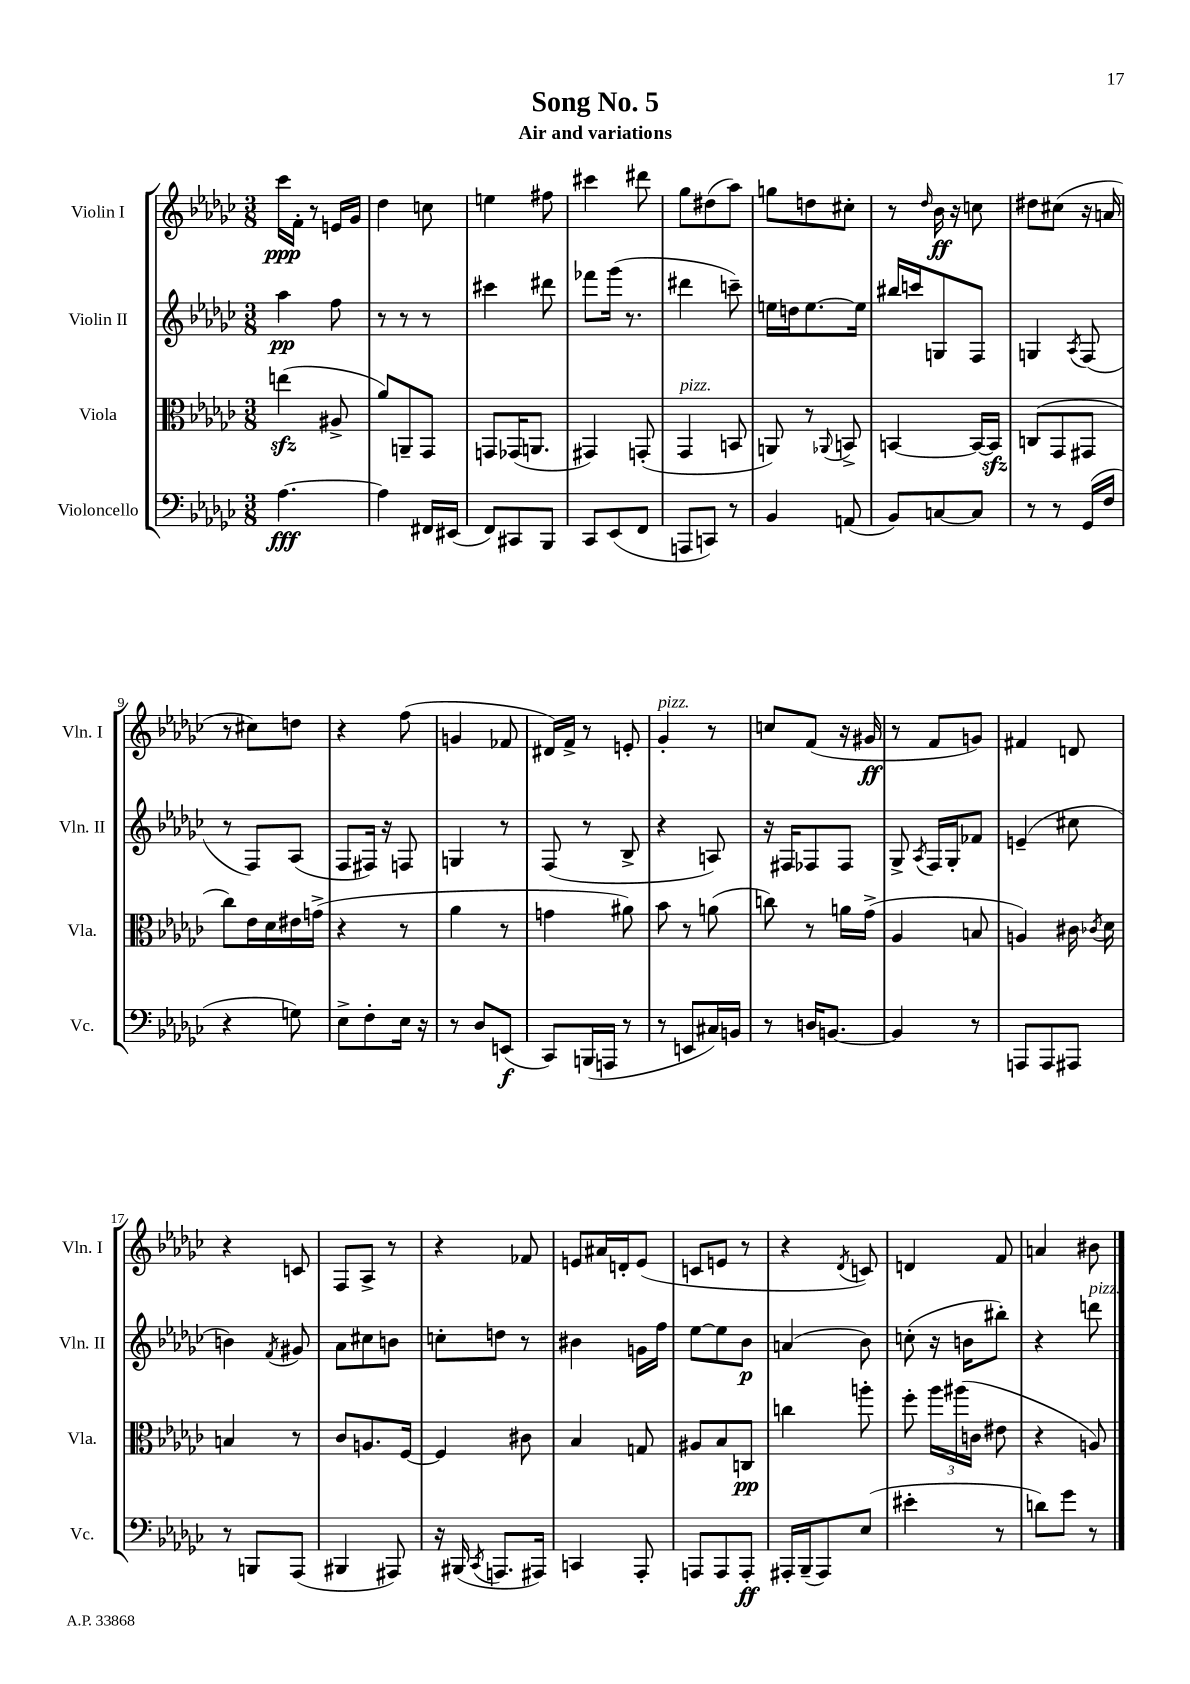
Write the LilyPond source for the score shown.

\header { title = "Song No. 5" subtitle = "Air and variations" }
<<
\new StaffGroup <<
\new Staff = "s0" \with { instrumentName = "Violin I" shortInstrumentName = "Vln. I" } {
    \clef treble \key ges \major \numericTimeSignature \time 3/8
    \autoBeamOff ces'''16[\ppp f'16]-. r8 e'16[ ges'16] |
    des''4 c''8 |
    e''4 fis''8 |
    cis'''4 dis'''8 |
    ges''8[ dis''8( aes''8]) |
    g''8[ d''8 cis''8]-. |
    r8 \grace { des''16 } bes'16\ff r16 c''8 |
    dis''8[ cis''8]( r16 a'16 |
    r8 cis''8[) d''8] |
    r4 f''8( |
    g'4 fes'8 |
    dis'16[) f'16]-> r8 e'8-. |
    ges'4-.^\markup { \italic "pizz." } r8 |
    c''8[ f'8]( r16 gis'16\ff |
    r8 f'8[ g'8]) |
    fis'4 d'8 |
    r4 c'8 |
    f8[ aes8]-> r8 |
    r4 fes'8 |
    e'8[ ais'16 d'16-. e'8]( |
    c'8[ e'8] r8 |
    r4 \acciaccatura { des'8 } c'8) |
    d'4 f'8 |
    a'4 bis'8 \bar "|." |
}
\new Staff = "s1" \with { instrumentName = "Violin II" shortInstrumentName = "Vln. II" } {
    \clef treble \key ges \major \numericTimeSignature \time 3/8
    \autoBeamOff aes''4\pp f''8 |
    r8 r8 r8 |
    cis'''4 dis'''8 |
    fes'''8[ ges'''16]( r8. |
    dis'''4 c'''8--) |
    e''16[ d''16 e''8.~ e''16] |
    bis''16[ c'''16 g8 f8] |
    g4 \acciaccatura { aes8 } f8( |
    r8 f8[) aes8]( |
    f8[ fis16]) r16 f8 |
    g4 r8 |
    f8( r8 bes8-> |
    r4 a8) |
    r16 fis16[ fes8 fes8] |
    ges8-> \acciaccatura { aes8 } f16[ ges16-. fes'8] |
    e'4--( cis''8 |
    b'4) \acciaccatura { f'8 } gis'8 |
    aes'8[ cis''8 b'8] |
    c''8[-. d''8] r8 |
    bis'4 g'16[ f''16] |
    ees''8[~ ees''8 bes'8]\p |
    a'4( bes'8) |
    c''8-.( r16 b'16[ bis''8]-.) |
    r4 d'''8^\markup { \italic "pizz." } \bar "|." |
}
\new Staff = "s2" \with { instrumentName = "Viola" shortInstrumentName = "Vla." } {
    \clef alto \key ges \major \numericTimeSignature \time 3/8
    \autoBeamOff e''4\sfz( ais8-> |
    aes'8[) a,8-- ges,8] |
    g,8[ ges,16( a,8.] |
    gis,4) g,8-.( |
    ges,4^\markup { \italic "pizz." } b,8 |
    a,8) r8 \appoggiatura { aes,8 } b,8-> |
    b,4~ b,16[~ b,16]\sfz |
    c8[( ges,8 gis,8] |
    ces''8[) ees'16 des'16 eis'16 g'16]->( |
    r4 r8 |
    aes'4 r8 |
    g'4 ais'8) |
    bes'8 r8 a'8( |
    c''8) r8 a'16[ ges'16]->( |
    aes4 b8 |
    a4) cis'16 \acciaccatura { ces'8 } des'16 |
    b4 r8 |
    ces'8[ a8. f16]~ |
    f4 cis'8 |
    bes4 g8 |
    ais8[ bes8 c8]\pp |
    c''4 a''8-. |
    f''8-. \tuplet 3/2 { aes''16[ ais''16( c'16] } eis'8 |
    r4 a8) \bar "|." |
}
\new Staff = "s3" \with { instrumentName = "Violoncello" shortInstrumentName = "Vc." } {
    \clef bass \key ges \major \numericTimeSignature \time 3/8
    \autoBeamOff aes4.~\fff |
    aes4 fis,16[ eis,16]( |
    f,8[) cis,8 bes,,8] |
    ces,8[ ees,8( f,8] |
    a,,8[ c,8]) r8 |
    bes,4 a,8( |
    bes,8[) c8~ c8] |
    r8 r8 ges,16[( f16] |
    r4 g8) |
    ees8[-> f8-. ees16] r16 |
    r8 des8[ e,8]\f( |
    ces,8[) b,,16( a,,16] r8 |
    r8 e,8[ cis16) b,16] |
    r8 d16[ b,8.]~ |
    b,4 r8 |
    a,,8[ a,,8 ais,,8] |
    r8 b,,8[ aes,,8]( |
    bis,,4 ais,,8) |
    r16 bis,,16( \acciaccatura { ces,8 } a,,8.[ ais,,16]) |
    c,4 aes,,8-. |
    a,,8[ a,,8 a,,8]-.\ff |
    ais,,16[-. bes,,16--( ais,,8) ees8]( |
    eis'4-. r8 |
    d'8[) ges'8] r8 \bar "|." |
}
>>
>>
